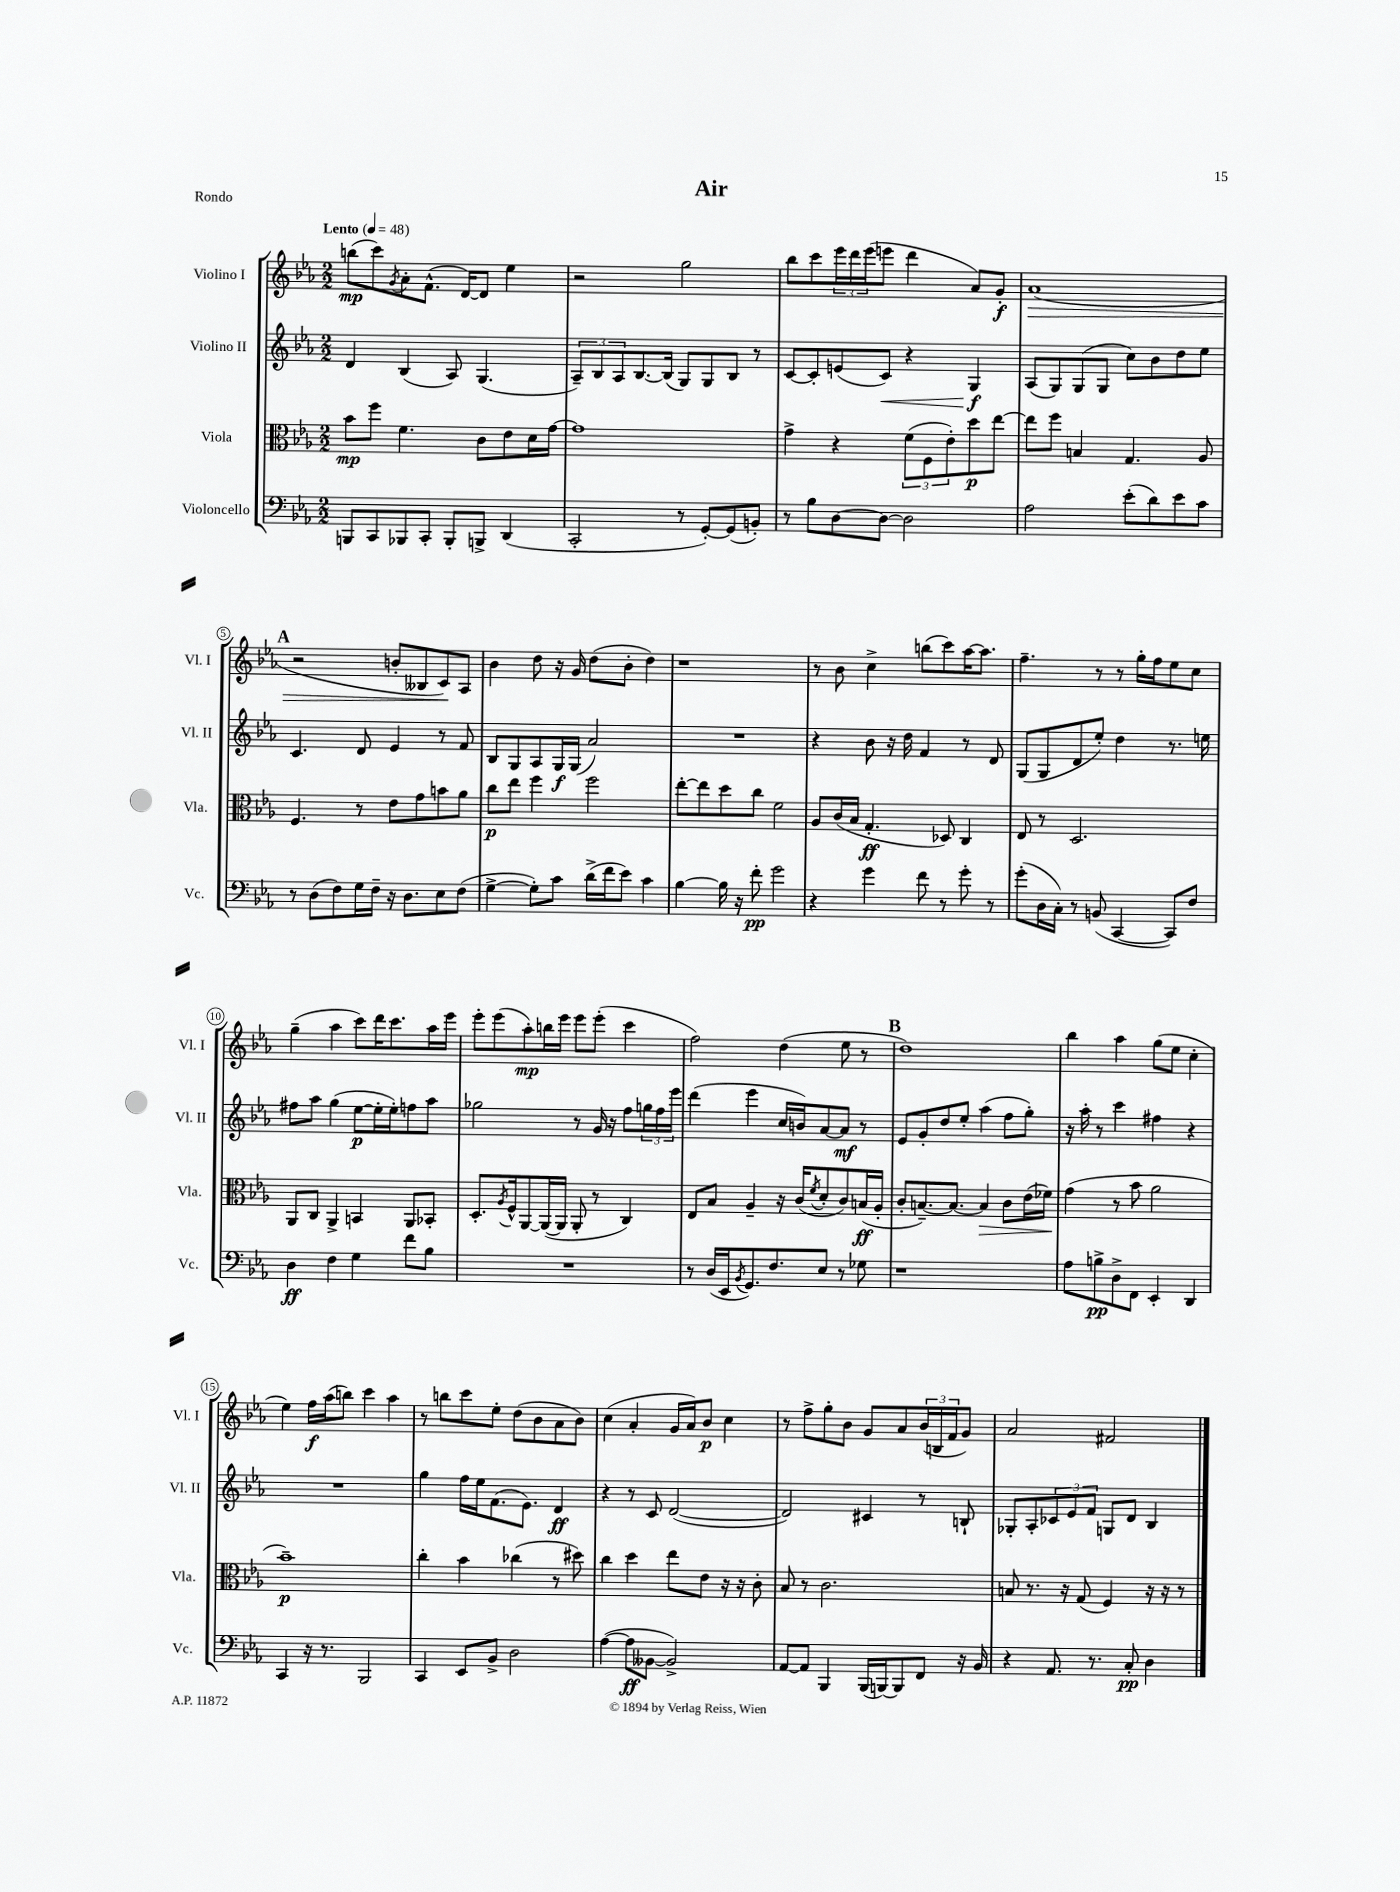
\header { title = "Air" piece = "Rondo" }
<<
\new StaffGroup <<
\new Staff = "s0" \with { instrumentName = "Violino I" shortInstrumentName = "Vl. I" } {
    \clef treble \key ees \major \numericTimeSignature \time 2/2 \tempo "Lento" 4 = 48
    b''8\mp( c'''8) \acciaccatura { g'8 } aes'8-. f'8.-^( d'16~) d'8 ees''4 |
    r2 g''2 |
    bes''8 c'''8 \tuplet 3/2 { ees'''16 d'''16 ees'''16( } e'''8 d'''4 aes'8) g'8-.\f |
    aes'1\>( |
    \mark \markup { \bold "A" } r2 b'8-. beses8 c'8\!) aes8 |
    bes'4 d''8 r16 g'16 d''8( bes'8-. d''4) |
    r1 |
    r8 bes'8 c''4-> b''8( c'''8) aes''16~ aes''8. |
    f''4.-- r8 r8 g''16-. f''16 ees''8 c''8 |
    g''4--( aes''4 c'''8) d'''16 c'''8. aes''16 ees'''16 |
    ees'''8-. ees'''8( aes''8-.\mp) b''16 ees'''16 ees'''8 ees'''8-.( c'''4 |
    f''2) d''4( ees''8 r8 |
    \mark \markup { \bold "B" } d''1) |
    bes''4 aes''4 g''8( ees''8 c''4-. |
    ees''4) f''16\f aes''16( b''8) c'''4 aes''4 |
    r8 b''8 c'''8 ees''8-. d''8( bes'8 aes'8 bes'8) |
    c''4( aes'4-. g'16 aes'16) bes'8\p c''4 |
    r8 f''8-> g''8-. bes'8 g'8 aes'8 \tuplet 3/2 { bes'16( b16 f'16 } g'8) |
    aes'2 fis'2 \bar "|." |
}
\new Staff = "s1" \with { instrumentName = "Violino II" shortInstrumentName = "Vl. II" } {
    \clef treble \key ees \major \numericTimeSignature \time 2/2
    d'4 bes4( aes8) g4.( |
    \tuplet 3/2 { aes8--) bes8 aes8 } bes8.~ bes16( g8) g8 bes8 r8 |
    c'8~ c'8-. e'8( c'8\<) r4 g4\f\! |
    aes8( g8) g8( g8 c''8) bes'8 d''8 ees''8 |
    \mark \markup { \bold "A" } c'4. d'8 ees'4 r8 f'8 |
    bes8 g8 aes8 g16\f g16( aes'2) |
    R1 |
    r4 bes'8 r16 d''16 f'4 r8 d'8 |
    g8( g8 d'8 ees''8-.) d''4 r8. e''16 |
    fis''8 aes''8 g''4( ees''8~\p ees''16-. ees''16-.) f''8 aes''8 |
    ges''2 r8 g'16 r16 f''8 \tuplet 3/2 { g''16 f''16 ees'''16 } |
    d'''4( ees'''4 c''16 b'16) aes'8~ aes'8\mf r8 |
    \mark \markup { \bold "B" } ees'8 g'8-. d''8 ees''8-. aes''4( f''8 g''8-.) |
    r16 aes''16-. r8 c'''4 fis''4 r4 |
    R1 |
    g''4 f''16 ees''16 f'8.( ees'8.) d'4\ff |
    r4 r8 c'8 d'2~( |
    d'2) cis'4 r8 b8-! |
    ges8-. aes8-. \tuplet 3/2 { ces'8 ees'8 f'8 } g8 d'8 bes4 \bar "|." |
}
\new Staff = "s2" \with { instrumentName = "Viola" shortInstrumentName = "Vla." } {
    \clef alto \key ees \major \numericTimeSignature \time 2/2
    bes'8\mp f''8 f'4. c'8 ees'8 d'16 g'16~ |
    g'1 |
    g'4-> r4 \tuplet 3/2 { f'8( f8 ees'8-.) } d''8\p ees''8~ |
    ees''8 f''8 b4 g4. aes8 |
    \mark \markup { \bold "A" } f4. r8 ees'8 g'8 b'8 aes'8 |
    c''8\p ees''8 f''4 f''2 |
    ees''8~-. ees''8 d''8 c''8 f'2 |
    aes8 c'16( bes16 g4.-.\ff des8) c4 |
    ees8 r8 d2. |
    aes,8 c8 aes,4-> b,4 aes,8 bes,8-. |
    d8.-. \acciaccatura { aes8 } f16-^ aes,8~ aes,16~( aes,16 aes,8-. r8 c4) |
    ees8 bes8 aes4-- r16 c'16( \acciaccatura { f'8 } d'8-. c'8) b16\ff( aes16-. |
    \mark \markup { \bold "B" } c'8-. b8.~--) b8.~ b4\> c'8 ees'16( fes'16\!) |
    g'4( r8 bes'8 aes'2 |
    bes'1--\p) |
    c''4-. bes'4 ces''4( r8 dis''8) |
    c''4 d''4 ees''8 ees'8 r16 r16 c'8-. |
    bes8 r8 c'2. |
    b8 r8. r16 g8( f4) r16 r16 r8 \bar "|." |
}
\new Staff = "s3" \with { instrumentName = "Violoncello" shortInstrumentName = "Vc." } {
    \clef bass \key ees \major \numericTimeSignature \time 2/2
    b,,8 c,8 bes,,8 c,8-. bes,,8-. b,,8-> d,4( |
    c,2-. r8 g,8~-.) g,8( b,8-.) |
    r8 bes8 d8~ d8~ d2 |
    aes2 ees'8-.( d'8) ees'8 c'8 |
    \mark \markup { \bold "A" } r8 d8( f8) g16 f16-- r16 d8. ees8 f8( |
    g4~-> g8-.) c'8 d'16->( f'16 ees'8) c'4 |
    bes4~ bes16 r16 f'8-.\pp g'2 |
    r4 g'4 f'8 r8 g'8-. r8 |
    g'8-.( d16 c16-.) r8 b,8( c,4~ c,8) f8 |
    d4\ff f4 g4 f'8 bes8 |
    R1 |
    r8 d16( ees,16 \acciaccatura { bes,8 } g,8.) f8. ees8 r8 ges8 |
    \mark \markup { \bold "B" } r1 |
    aes8 b8->\pp d8-> f,8 ees,4-. d,4 |
    c,4 r16 r8. bes,,2 |
    c,4 ees,8 bes,8-> d2 |
    aes4~( aes8\ff beses,8~ beses,2->) |
    aes,8~ aes,8 bes,,4 bes,,16( b,,16~) b,,8 f,8 r16 bes,16 |
    r4 aes,8. r8. c8-.\pp d4 \bar "|." |
}
>>
>>
\layout { \context { \Score \override BarNumber.stencil = #(make-stencil-circler 0.1 0.3 ly:text-interface::print) } }
